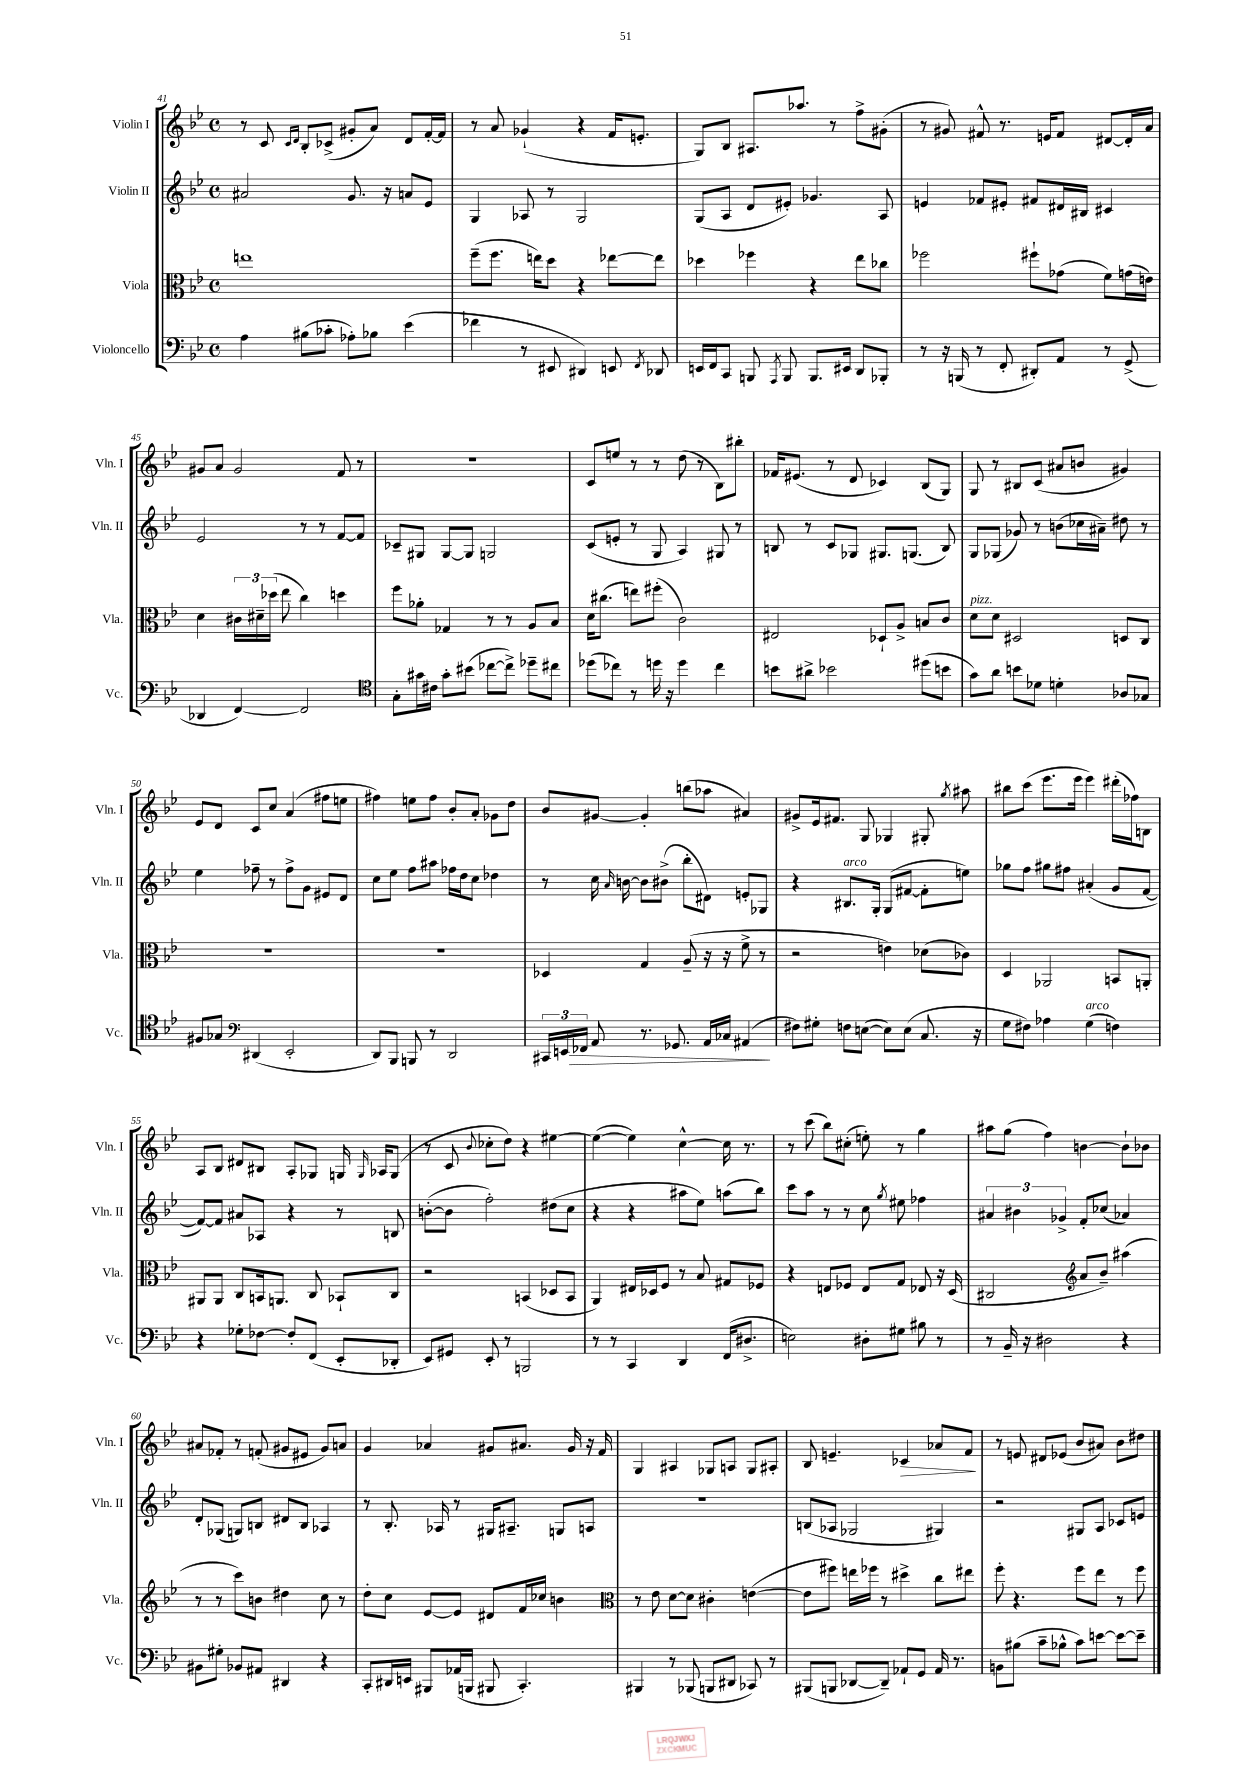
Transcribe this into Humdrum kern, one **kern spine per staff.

**kern	**dynam	**kern	**kern	**kern	**dynam
*part4	*part4	*part3	*part2	*part1	*part1
*staff4	*staff4	*staff3	*staff2	*staff1	*staff1
*I"Violoncello	*	*I"Viola	*I"Violin II	*I"Violin I	*
*I'Vc.	*	*I'Vla.	*I'Vln. II	*I'Vln. I	*
*clefF4	*	*clefC3	*clefG2	*clefG2	*
*k[b-e-]	*	*k[b-e-]	*k[b-e-]	*k[b-e-]	*
*M4/4	*	*M4/4	*M4/4	*M4/4	*
*met(c)	*	*met(c)	*met(c)	*met(c)	*
=41	=41	=41	=41	=41	=41
4A\	.	1een	2a#X/	8r	.
.	.	.	.	8c/	.
.	.	.	.	16qqc/LL	.
.	.	.	.	16qqd/JJ	.
(8B#X\L	.	.	.	8B-'/L	.
8c-X'\J	.	.	.	(8c-X^/J	.
8A-X'\L)	.	.	8.g/	8g#X'/L	.
8B-X\J	.	.	.	8a/J)	.
.	.	.	16r	.	.
(4e-\	.	.	8an/L	8d/L	.
.	.	.	8e-/J	[16f'/L	.
.	.	.	.	16f/JJ]	.
=42	=42	=42	=42	=42	=42
4f-X\	.	(8ff~\L	4G/	8r	.
.	.	8.ff\J	.	8a/	.
8r	.	.	8A-X/	(4g-X`/	.
.	.	16een\KL)	.	.	.
8EE#X/	.	8dd\J	8r	.	.
4DD#X/)	.	4r	2G/	4r	.
8EEn/	.	[8ee-X\L	.	16f/KL	.
.	.	.	.	8.en'/J	.
8qFF/	.	.	.	.	.
8DD-X/	.	8ee-\J]	.	.	.
=43	=43	=43	=43	=43	=43
16EEn/LL	.	4dd-X\	(8G/L	8G/L)	.
16FF/J	.	.	.	.	.
8CC/J	.	.	8A/J	8B-/J	.
8BBBn/	.	4ff-X\	8d/L	8.A#X/L	.
8qAAA/	.	.	.	.	.
8BBB/	.	.	8e#X'/J)	.	.
.	.	.	.	8.aa-X/J	.
8.BBB/L	.	4r	4.g-X/	.	.
.	.	.	.	8r	.
16EE#X/Jk	.	.	.	.	.
8DD/L	.	8ee-\L	.	8ff^\L	.
8BBB-X'/J	.	8cc-X\J	8A/	(8g#X'\J	.
=44	=44	=44	=44	=44	=44
8r	.	2ff-X\	4en/	8r	.
16r	.	.	.	8g#X/)	.
(16BBBn/	.	.	.	.	.
8r	.	.	8f-X/L	8f#X^^/	.
8FF'/	.	.	8e#X'/J	8.r	.
8DD#X'/L)	.	8ff#X`\L	8f#X/L	.	.
.	.	.	.	16en/KL	.
8AA/J	.	(8g-X\J	16d#X/L	8f#/J	.
.	.	.	16B#X/JJ	.	.
8r	.	8f\L)	4c#X/	[8d#X/L	.
(8GG^/	.	(16gn\L	.	16d#'/L]	.
.	.	16en\JJ)	.	16a/JJ	.
!!LO:LB:g=z
=45	=45	=45	=45	=45	=45
4DD-X/	.	4d\	2e-/	8g#X/L	.
.	.	.	.	8a/J	.
[4FF/)	.	24c#X\LL	.	2g#/	.
.	.	24d#X~\	.	.	.
.	.	(24dd-X\JJ	.	.	.
.	.	8ee-\	.	.	.
2FF/]	.	4cc\)	8r	.	.
.	.	.	8r	.	.
.	.	4ddn\	[8f/L	8f/	.
.	.	.	8f/J]	8r	.
=46	=46	=46	=46	=46	=46
*clefC4	*	*	*	*	*
8G'\L	.	8ff\L	8c-X~/L	1r	.
16g#X\L	.	8a-X'\J	8G#X/J	.	.
16c#X\JJ	.	.	.	.	.
8g#'\L	.	4G-X/	[8G#/L	.	.
(8b#X\J	.	.	8G#/J]	.	.
[8cc-X\L	.	8r	2Gn/	.	.
8cc-^\J])	.	8r	.	.	.
8dd-X~\L	.	8A/L	.	.	.
8cc#X\J	.	8B-/J	.	.	.
=47	=47	=47	=47	=47	=47
(8dd-X\L	.	16d\KL	(8c/L	8c/L	.
.	.	(8.cc#X\J	.	.	.
8cc-X\J)	.	.	8en'/J	8een/J	.
8r	.	8een\L)	8r	8r	.
16ddn\	.	(8ff#X'\J	8G/	8r	.
16r	.	.	.	.	.
4dd\	.	2c\)	4A/)	(8dd\	.
.	.	.	.	8r	.
4cc-\	.	.	8G#X/	8B-\L)	.
.	.	.	8r	8bb#X'\J	.
=48	=48	=48	=48	=48	=48
8bn\L	.	2E#X/	8Bn/	16f-X/KL	.
.	.	.	.	(8.e#X/J	.
8a#X^\J	.	.	8r	.	.
2b-X\	.	.	8c/L	8r	.
.	.	.	8G-X/J	8d/	.
.	.	8D-X`/L	8.G#X/L	4c-X/)	.
.	.	8A^/J	.	.	.
.	.	.	(8.Gn/J	.	.
(8dd#X\L	.	8Bn/L	.	(8B-/L	.
8bn\J	.	8c/J	8B/)	8G/J)	.
=49	=49	=49	=49	=49	=49
!	!	!LO:TX:a:i:t=pizz.	!	!	!
8g\L)	.	8d\L	8G/L	8G/	.
8a\J	.	8d\J	(8G-X/J	8r	.
8bn\L	.	2D#X/	8g-X/)	8B#X/L	.
8d-X\J	.	.	8r	(8c/J	.
4dn'\	.	.	(8bn\L	8a#X/L	.
.	.	.	16cc-X\L	8bn/J	.
.	.	.	16a#X~\JJ)	.	.
8A-X/L	.	8Dn/L	8dd#X\	4g#X/)	.
8G-X/J	.	8C/J	8r	.	.
!!LO:LB:g=z
=50	=50	=50	=50	=50	=50
8F#X/L	.	1r	4ee-\	8e-/L	.
8G-X/J	.	.	.	8d/J	.
*clefF4	*	*	*	*	*
(4DD#X/	.	.	8ff-X~\	8c/L	.
.	.	.	8r	8cc/J	.
2EE-'/	.	.	8ff-^\L	(4a/	.
.	.	.	8g\J	.	.
.	.	.	8e#X/L	8ff#X\L	.
.	.	.	8d/J	8een\J	.
=51	=51	=51	=51	=51	=51
8DD/L)	.	1r	8cc\L	4ff#X\)	.
8BBB-/J	.	.	8ee-\J	.	.
8BBBn/	.	.	8ff\L	8een\L	.
8r	.	.	8aa#X\J	8ff#\J	.
2DD/	.	.	16ff-X\LL	8b-'/L	.
.	.	.	16dd\J	.	.
.	.	.	8cc\J	8a'/J	.
.	.	.	4dd-X\	8g-X\L	.
.	.	.	.	8dd\J	.
=52	=52	=52	=52	=52	=52
24CC#X/LL	.	4D-X/	8r	8b-/L	.
24EEn/	.	.	.	.	.
!	!LO:HP:b	!	!	!	!
24FF-X/JJ	>	.	.	.	.
8AA/	.	.	16cc\	[8g#X/J	.
.	.	.	16qqa/	.	.
.	.	.	[16bn\	.	.
8.r	.	4G/	8b\L]	4g#'/]	.
.	.	.	(8b#X^\J	.	.
8.GG-X/	.	.	.	.	.
.	.	(8A~/	8bb-'\L	(8bbn\L	.
16AA/LL	.	16r	8d#X\J)	8aa-X\J	.
16C-X/JJ	.	16r	.	.	.
(4AA#X/	.	8f^\	8en'/L	4a#X/)	.
.	.	8r	8G-X/J	.	.
.	]	.	.	.	.
=53	=53	=53	=53	=53	=53
8F#X\L)	.	2r	4r	8g#X^/L	.
8G#X'\J	.	.	.	16e-/k	.
.	.	.	.	8.f#X/J	.
!	!	!	!LO:TX:a:i:t=arco	!	!
8Fn\L	.	.	8.B#X/L	.	.
([8En\J	.	.	.	8G/	.
.	.	.	16G'/Jk	.	.
8E\L])	.	4en\)	(8G/L	4G-X/	.
(8E\J	.	.	[8f#X/J	.	.
8.C/	.	(8d-X\L	8f#'\L]	8G#X'/	.
.	.	.	.	8qgg/	.
.	.	8c-X\J)	8een\J)	8aa#X\	.
16r	.	.	.	.	.
=54	=54	=54	=54	=54	=54
8G\L	.	4D/	8gg-X\L	8bb#X\L	.
8F#X\J)	.	.	8ff\J	(8ccc\J	.
4A-X\	.	2AA-X/	8gg#X\L	8.eee-\L	.
.	.	.	8ff#X\J	.	.
.	.	.	.	16eee-\Jk	.
!LO:TX:a:i:t=arco	!	!	!	!	!
(4G\	.	.	(4a#X'/	4eee-\)	.
4Fn\)	.	8BBn/L	8g/L	(16ddd#X'\LL	.
.	.	.	.	16ff-X\J)	.
.	.	8AAn'/J	[8f/J	8Bn\J	.
!!LO:LB:g=z
=55	=55	=55	=55	=55	=55
4r	.	8AA#X/L	8f/L_)	8A/L	.
.	.	8AA#/J	8f/J]	8B-/J	.
8G-X'\L	.	8C/L	8a#X/L	8d#X/L	.
[8F-X\J	.	16BBn/k	8A-X/J	8B#X/J	.
.	.	8.AAn/J	.	.	.
8F-'/L]	.	.	4r	8A'/L	.
(8FF/J	.	8C/	.	8G-X/J	.
8EE-'/L	.	8BB-X`/L	8r	16Gn/	.
.	.	.	.	16qqG/	.
.	.	.	.	16A-X/KL	.
8DD-X'/J	.	8C/J	8Bn/	(8G/J	.
=56	=56	=56	=56	=56	=56
8EE-/L)	.	2r	([8bn'\L	8r	.
8GG#X/J	.	.	8b\J]	8c/	.
.	.	.	.	8qqb-/	.
8EE-'/	.	.	2ff'\)	8cc-X'\L	.
8r	.	.	.	8dd\J)	.
2BBBn/	.	(4BBn/	.	4r	.
.	.	8D-X/L	(8dd#X\L	[4ee#X\	.
.	.	8BB/J	8cc\J	.	.
=57	=57	=57	=57	=57	=57
8r	.	4AA/)	4r	(4ee#\_	.
8r	.	.	.	.	.
4CC/	.	16E#X/LL	4r	4ee#\])	.
.	.	16D-X/J	.	.	.
.	.	8F/J	.	.	.
4DD/	.	8r	8aa#X\L	[4cc^^\	.
.	.	8B-/	8ee-\J)	.	.
(16FF/KL	.	8G#X/L	(8aan\L	16cc\]	.
8.D#X^/J	.	.	.	8.r	.
.	.	8F-X/J	8bb-\J)	.	.
=58	=58	=58	=58	=58	=58
2En\)	.	4r	8ccc\L	8r	.
.	.	.	8aa\J	(8ccc\	.
.	.	8En/L	8r	8bb-\L)	.
.	.	8F-X/J	8r	(8cc#X'\J	.
8D#X'\L	.	8E/L	8cc\	8een'\)	.
.	.	.	8qgg/	.	.
8G#X\J	.	8G/J	8ee#X\	8r	.
8B#X\	.	8E-X/	4ff-X\	4gg\	.
8r	.	16r	.	.	.
.	.	(16D/	.	.	.
=59	=59	=59	=59	=59	=59
8r	.	2C#X/	6a#X/	8aa#X\L	.
16BB-~/	.	.	.	(8gg\J	.
.	.	.	6b#X\	.	.
16r	.	.	.	.	.
2D#X\	.	.	.	4ff\)	.
.	.	.	6g-X^/	.	.
*	*	*clefG2	*	*	*
.	.	8a/L	8f'/L	[4bn\	.
.	.	8b-~/J)	(8cc-X/J	.	.
4r	.	(4aa#X\	4a-X/)	8b`\L]	.
.	.	.	.	8b-X\J	.
!!LO:LB:g=z
=60	=60	=60	=60	=60	=60
8BB#X\L	.	8r	8d'/L	8a#X/L	.
8G#X'\J	.	8r	(8G-X/J	8f-X'/J	.
8BB-X/L	.	8ccc\L)	8Gn/L)	8r	.
8AA#X/J	.	8bn\J	8Bn/J	(8fn'/	.
4DD#X/	.	4dd#X\	8d#X/L	8g#X/L	.
.	.	.	8B/J	8e#X/J	.
4r	.	8cc\	4A-X/	8g#/L)	.
.	.	8r	.	8an/J	.
=61	=61	=61	=61	=61	=61
8CC'/L	.	8dd'\L	8r	4g/	.
16DD#X/L	.	8cc\J	8.B-'/	.	.
16EEn/JJ	.	.	.	.	.
8BBB#X/L	.	[8e-/L	.	4a-X/	.
.	.	.	16A-X/	.	.
(16AA-X/L	.	8e-/J]	8r	.	.
16BBBn/JJ	.	.	.	.	.
8BBB#X/	.	8d#X/L	16G#X/KL	8g#X/L	.
.	.	.	8.A#X~/J	.	.
4.CC'/)	.	16f/L	.	8.a#X/J	.
.	.	16cc-X/JJ	.	.	.
.	.	4bn\	8Gn/L	.	.
.	.	.	.	16g#/	.
.	.	.	8An/J	16r	.
.	.	.	.	16f/	.
=62	=62	=62	=62	=62	=62
*	*	*clefC3	*	*	*
4BBB#X/	.	8r	1r	4G/	.
.	.	8e-\	.	.	.
8r	.	[8d\L	.	4A#X/	.
(8BBB-X/	.	8d\J]	.	.	.
8BBBn/L	.	4c#X'\	.	8G-X/L	.
8DD#X/J	.	.	.	8An/J	.
8CC-X/)	.	([4en\	.	8G-/L	.
8r	.	.	.	8A#X'/J	.
=63	=63	=63	=63	=63	=63
(8BBB#X/L	.	8e\L]	(8Bn/L	8B-/	.
8BBBn/J	.	8ff#X\J)	8A-X/J	4.en~/	.
[8DD-X/L	.	16een\LL	2G-X/	.	.
.	.	16ff-X\JJ	.	.	.
8DD-~/J])	.	8r	.	.	.
!	!	!	!	!	!LO:HP:b
8AA-X`/L	.	4dd#X^\	.	4c-X/	>
8GG/J	.	.	.	.	.
16AA-/	.	8cc\L	4G#X/)	8a-X/L	.
8.r	.	.	.	.	.
.	.	8ee#X\J	.	8f/J	.
.	.	.	.	.	]
=64	=64	=64	=64	=64	=64
8BBn\L	.	8ff'\	2r	8r	.
(8B#X\J	.	4.r	.	8en/	.
8c~\L	.	.	.	8d#X/L	.
8B-X^^\J	.	.	.	(8e-X/J	.
8c\L)	.	8ff\L	8G#X/L	8b-/L	.
[8en\J	.	8ee-\J	8A/J	8a#X/J)	.
8e\L_	.	8r	8c-X/L	8b-\L	.
8e~\J]	.	8ff\	8en/J	8dd#X\J	.
==	==	==	==	==	==
*-	*-	*-	*-	*-	*-
